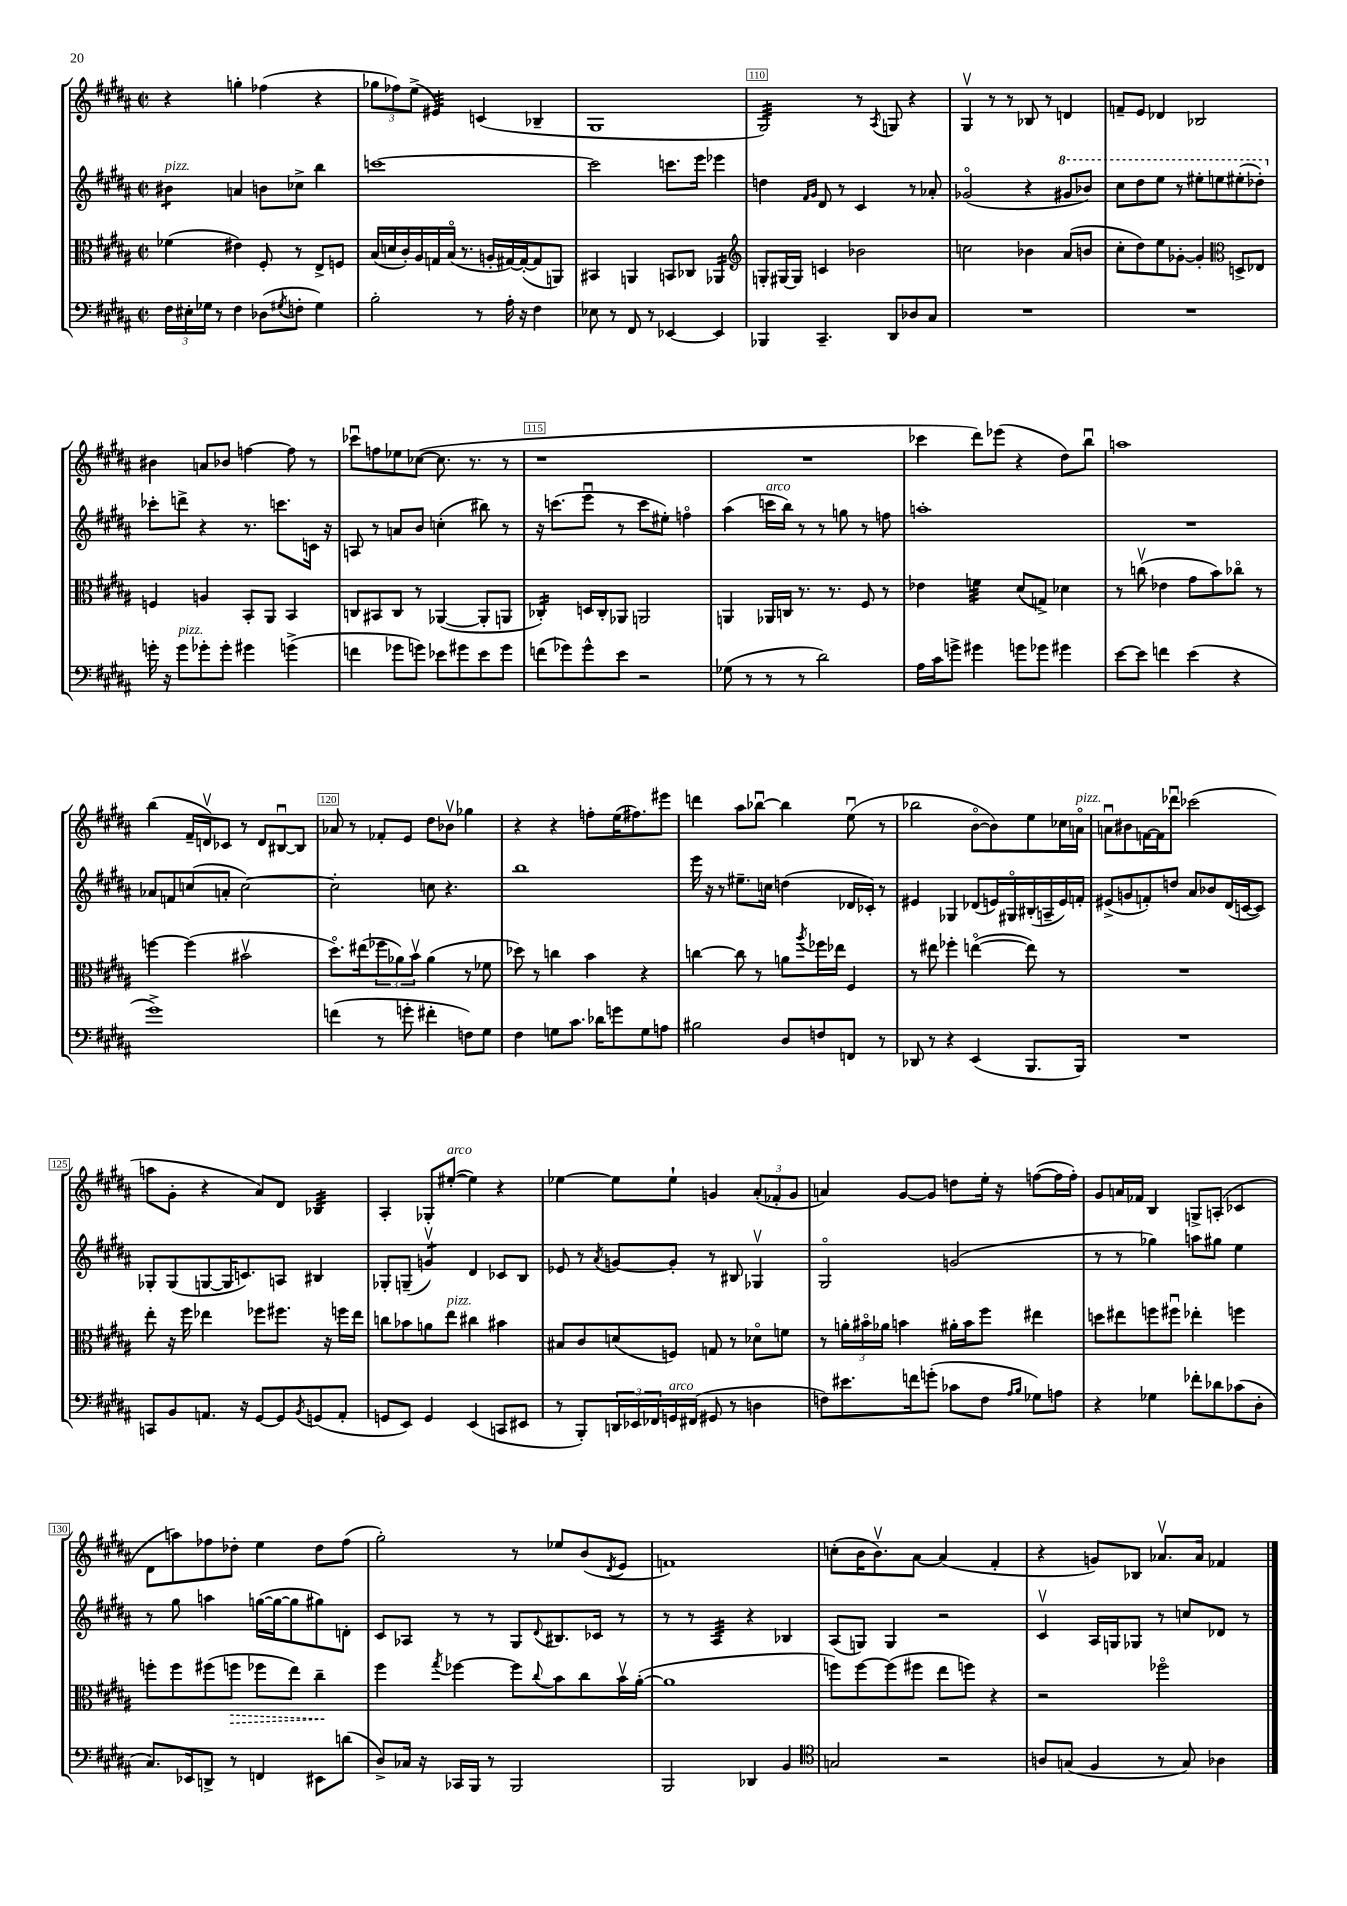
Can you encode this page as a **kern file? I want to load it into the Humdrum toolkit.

**kern	**kern	**kern	**kern
*staff4	*staff3	*staff2	*staff1
*clefF4	*clefC3	*clefG2	*clefG2
*k[f#c#g#d#a#]	*k[f#c#g#d#a#]	*k[f#c#g#d#a#]	*k[f#c#g#d#a#]
*M2/2	*M2/2	*M2/2	*M2/2
*met(c|)	*met(c|)	*met(c|)	*met(c|)
24F#	(4f-	4b#	4r
24E#'	.	.	.
24G-	.	.	.
8r	.	.	.
4F#	4e#)	4a	4gg'
(8D-	8F#'	8b	(4ff-
8qG#	.	.	.
8F'	8r	8cc-^	.
4G#)	8E^	4bb	4r
.	8F	.	.
=	=	=	=
2B'	(16B	[1ccc	12gg-
.	16d	.	.
.	.	.	12ff-)
.	16c#')	.	.
.	.	.	(12ee^
.	16A#	.	.
.	16G	.	4e#)
.	(16Bo	.	.
.	8.r	.	.
8r	.	.	(4c
.	16A'	.	.
16A#'	[16G#)	.	.
16r	(16G#'_	.	.
4F#	8G#]	.	4B-~
.	8AA)	.	.
=	=	=	=
8E-	4BB#	2ccc]	1G#
8r	.	.	.
8FF#	4AA	.	.
8r	.	.	.
[4EE-	8BB	8.ccc	.
.	8C-	.	.
.	.	16eee	.
4EE-]	4AA-	4eee-	.
=	=	=	=
*	*clefG2	*	*
4BBB-	8G'	4dd	2G#)
.	[16G#	.	.
.	16G#]	.	.
.	.	16qqf#	.
.	.	16qqg#	.
4.CC#~	4c	8d#	.
.	.	8r	.
.	2b-	4c#	8r
.	.	.	8qA#
8DD#	.	.	8G
8D-	.	8r	4r
8C#	.	8a-'	.
=	=	=	=
1r	2cc	(2g-o	4G#v
.	.	.	8r
.	.	.	8r
.	4b-	4r	8B-
.	.	.	8r
.	(8a#	8gg#	4d
.	8b	8bb-)	.
=	=	=	=
1r	8cc#'	8ccc#	8f~
.	8dd#)	8ddd#	8e
.	8ee	8eee	4d-
.	[8g-'	8r	.
.	4g-']	8eee#'	2B-
.	.	8eee	.
*	*clefC3	*	*
.	8D^	(8eee#'	.
.	8E-	8ddd-')	.
=	=	=	=
16g'	4F	8ccc-'	4b#
16r	.	.	.
8g	.	8ddd^	.
8g-'	4A	4r	8a
8g-'	.	.	8b-
4g#	8BB'	8.r	[4ff
.	8AA#	.	.
.	.	8.ccc	.
(4g^	4BB	.	8ff]
.	.	16c	8r
.	.	16r	.
=	=	=	=
4f	8C	8A	8ccc-u
.	8BB#	8r	8ff
8g-	8C	8a	8ee-
8g)	8r	8b	([8cc-
8e-	([4AA-	(4cc'	8.cc-]
8g#	.	.	.
.	.	.	8.r
8e-	8AA-']	8bb#)	.
8g#	8AA	8r	8r
=	=	=	=
(8f	4C-')	16r	1r
.	.	(8.ccc	.
8g-)	.	.	.
8g-^^	16D	8eeeu	.
.	16C-'	.	.
8e	8AA-	8r	.
2r	2AA	8ccc	.
.	.	8ee#')	.
.	.	4ffo	.
=	=	=	=
(8G-	4AA	(4aa#	1r
8r	.	.	.
8r	16AA-	16ccc	.
.	16C	16bb)	.
8r	8.r	8r	.
2d#)	.	8r	.
.	8.r	.	.
.	.	8gg	.
.	8F#	8r	.
.	8r	8ff	.
=	=	=	=
16A#	4e-	1aa'	4ccc-
16c#	.	.	.
8g^	.	.	.
4g#	4f	.	8ddd#)
.	.	.	(8eee-
8g	(8d#	.	4r
8g-	8G^)	.	.
4g#	4d-	.	8dd#)
.	.	.	8bbu
=	=	=	=
[8e	8r	1r	1aa
8e]	(8ccv	.	.
4f	4e-	.	.
(4e	8g#	.	.
.	8b)	.	.
4r	8cc-o	.	.
.	8r	.	.
=	=	=	=
1g#^)	[4ff	8a-	(4bb
.	.	8f	.
.	(4ff]	(8cc	16f#~
.	.	.	16dv)
.	.	8a'	8c-
.	2b#v	[2cc)	8r
.	.	.	8d
.	.	.	[8B#u
.	.	.	8B#]
=	=	=	=
(4f	8.dd#o)	2cc']	8a-
.	.	.	8r
.	(16ee#	.	.
8r	12ff-	.	8f-'
.	12a-)	.	.
8g'	.	.	8e
.	12bv	.	.
4f#'	(4a-	8cc	8dd#
.	.	4.r	8b-v
8F)	8r	.	4gg-
8G#	8f-	.	.
=	=	=	=
4F#	8dd-)	1bb	4r
.	8r	.	.
8G	4cc	.	4r
8.c#	.	.	.
.	4b	.	8ff'
16d-	.	.	.
8g	.	.	(16ee
.	.	.	8.ff#)
8G	4r	.	.
8A	.	.	8eee#
=	=	=	=
2B#	[4cc	16eee	4ddd
.	.	16r	.
.	.	8r	.
.	8cc]	8.ee#~	8aa#
.	8r	.	[8bb-u
.	.	16cc	.
8D#	8a	(4dd	4bb-]
.	8qaa#	.	.
8F	16ff-	.	.
.	16ee-	.	.
8FF	4F#	16d-	(8eeu
.	.	16c-')	.
8r	.	8r	8r
=	=	=	=
8DD-	8r	4e#	2bb-
8r	8ee#	.	.
4r	4ff-'	4G-	.
(4EE	([4eeo	(8d-	[8bo
.	.	16e)	8b])
.	.	16G#o	.
8.BBB	8ee])	(16B#'	8ee
.	.	16A~	.
.	8r	16e)	16cc-
16BBB)	.	16f'	16ao
=	=	=	=
1r	1r	(8e#^	8au
.	.	8g	8b#
.	.	8f')	[16f
.	.	.	16f]
.	.	8dd	8ddd-u
.	.	8a#	(2ccc-
.	.	8b-	.
.	.	(16d#	.
.	.	[16c	.
.	.	8c])	.
=	=	=	=
8CC	8ee'	8G-'	8aa
8BB	16r	(8G-	8g#'
.	16ff#	.	.
8.AA	4ee-	[8G	4r
.	.	16G]	.
16r	.	8.c)	.
[8GG#	8ff-	.	8a#)
8GG#]	8.ff#	8A	8d#
8qBB	.	.	.
(8GG	.	4B#	4B-
.	16r	.	.
8AA'	16ff	.	.
.	16ee-	.	.
=	=	=	=
8GG	8cc	8G-'	4A#'
8EE)	8b-	(8G~	.
4GG	8a	4gv)	8G-'
.	8ee	.	([8ee#'
(4EE	4cc#	4d#	4ee#])
8CC	4b#	8c-	4r
8EE#	.	8B	.
=	=	=	=
8r	8B#	8e-	[4ee-
8BBB')	8c#	8r	.
.	.	8qa#	.
24DD	(8d	[8g	8ee-]
24EE-	.	.	.
24FF-	.	.	.
16GG	8F)	8g']	8ee-`
(16FF#	.	.	.
8GG#	8G	8r	4g
8r	8r	8B#	.
4D	8d-o	4G-v	(12a#'
.	.	.	12f-'
.	8f	.	.
.	.	.	12g
=	=	=	=
8F)	8r	2G#o	4a)
8.e#	24a'	.	.
.	24b#o	.	.
.	24a-	.	.
.	4b	.	[8g#
16f	.	.	.
(8g'	.	.	8g#]
8c-	16a#'	(2g	8dd
.	16b	.	.
8F	8ff#	.	16ee'
.	.	.	16r
16qqA#	.	.	.
16qqB	.	.	.
8G-)	4ee#	.	([8ff
8A	.	.	16ff]
.	.	.	16ff')
=	=	=	=
4r	8dd	8r	8g#
.	8ee#	8r	16a
.	.	.	16f-
4G-	8ff	4gg-)	4B
.	8ff#u	.	.
8f-'	4ee-'	8aa	8G^
8d-	.	8gg#	(8A'
(8c-	4ff	4ee	4c-
8D#'	.	.	.
=	=	=	=
8.C#)	8ff'	8r	8d#
.	8ff	8gg#	8aa)
16EE-	.	.	.
8DD^	(8ff#	4aa	8ff-
8r	8ff	.	8dd-'
4FF	8ff-	([16gg	4ee
.	.	16gg_	.
.	8ee)	8gg]	.
8EE#	4cc#~	8gg#)	8dd-
(8d	.	8d'	(8ff-
=	=	=	=
8D#^)	4ff#	8c#	2gg#')
16C-	.	8A-	.
16r	.	.	.
.	8qgg#	.	.
16CC-	[4ff-	8r	.
16BBB	.	.	.
8r	.	8r	.
2BBB	8ff-]	8G#	8r
.	8qqcc#	8qqd#	.
.	8b	8.B#	8ee-
.	8cc#	.	(8b
.	.	16c-	.
.	.	.	8qd#
.	16bv	8r	8e
.	([16a#'	.	.
=	=	=	=
2BBB	1a#]	8r	1f)
.	.	8r	.
.	.	4A#	.
4DD-	.	4r	.
4BB	.	4B-	.
=	=	=	=
*clefC4	*	*	*
2G	8ff)	(8A#	(8cc'
.	[8ff	8G)	16b
.	.	.	8.bv)
.	(8ff]	4G	.
.	8ff#	.	[8a#
2r	8ee	2r	(4a#]
.	8ff)	.	.
.	4r	.	4f#'
=	=	=	=
8A	2r	4c#v	4r
(8G	.	.	.
4F#	.	16A#	8g)
.	.	16G	.
.	.	8G-	8B-
8r	2ff-o	8r	8.a-v
8G)	.	8cc	.
.	.	.	16a-
4A-	.	8d-	4f-
.	.	8r	.
==	==	==	==
*-	*-	*-	*-
